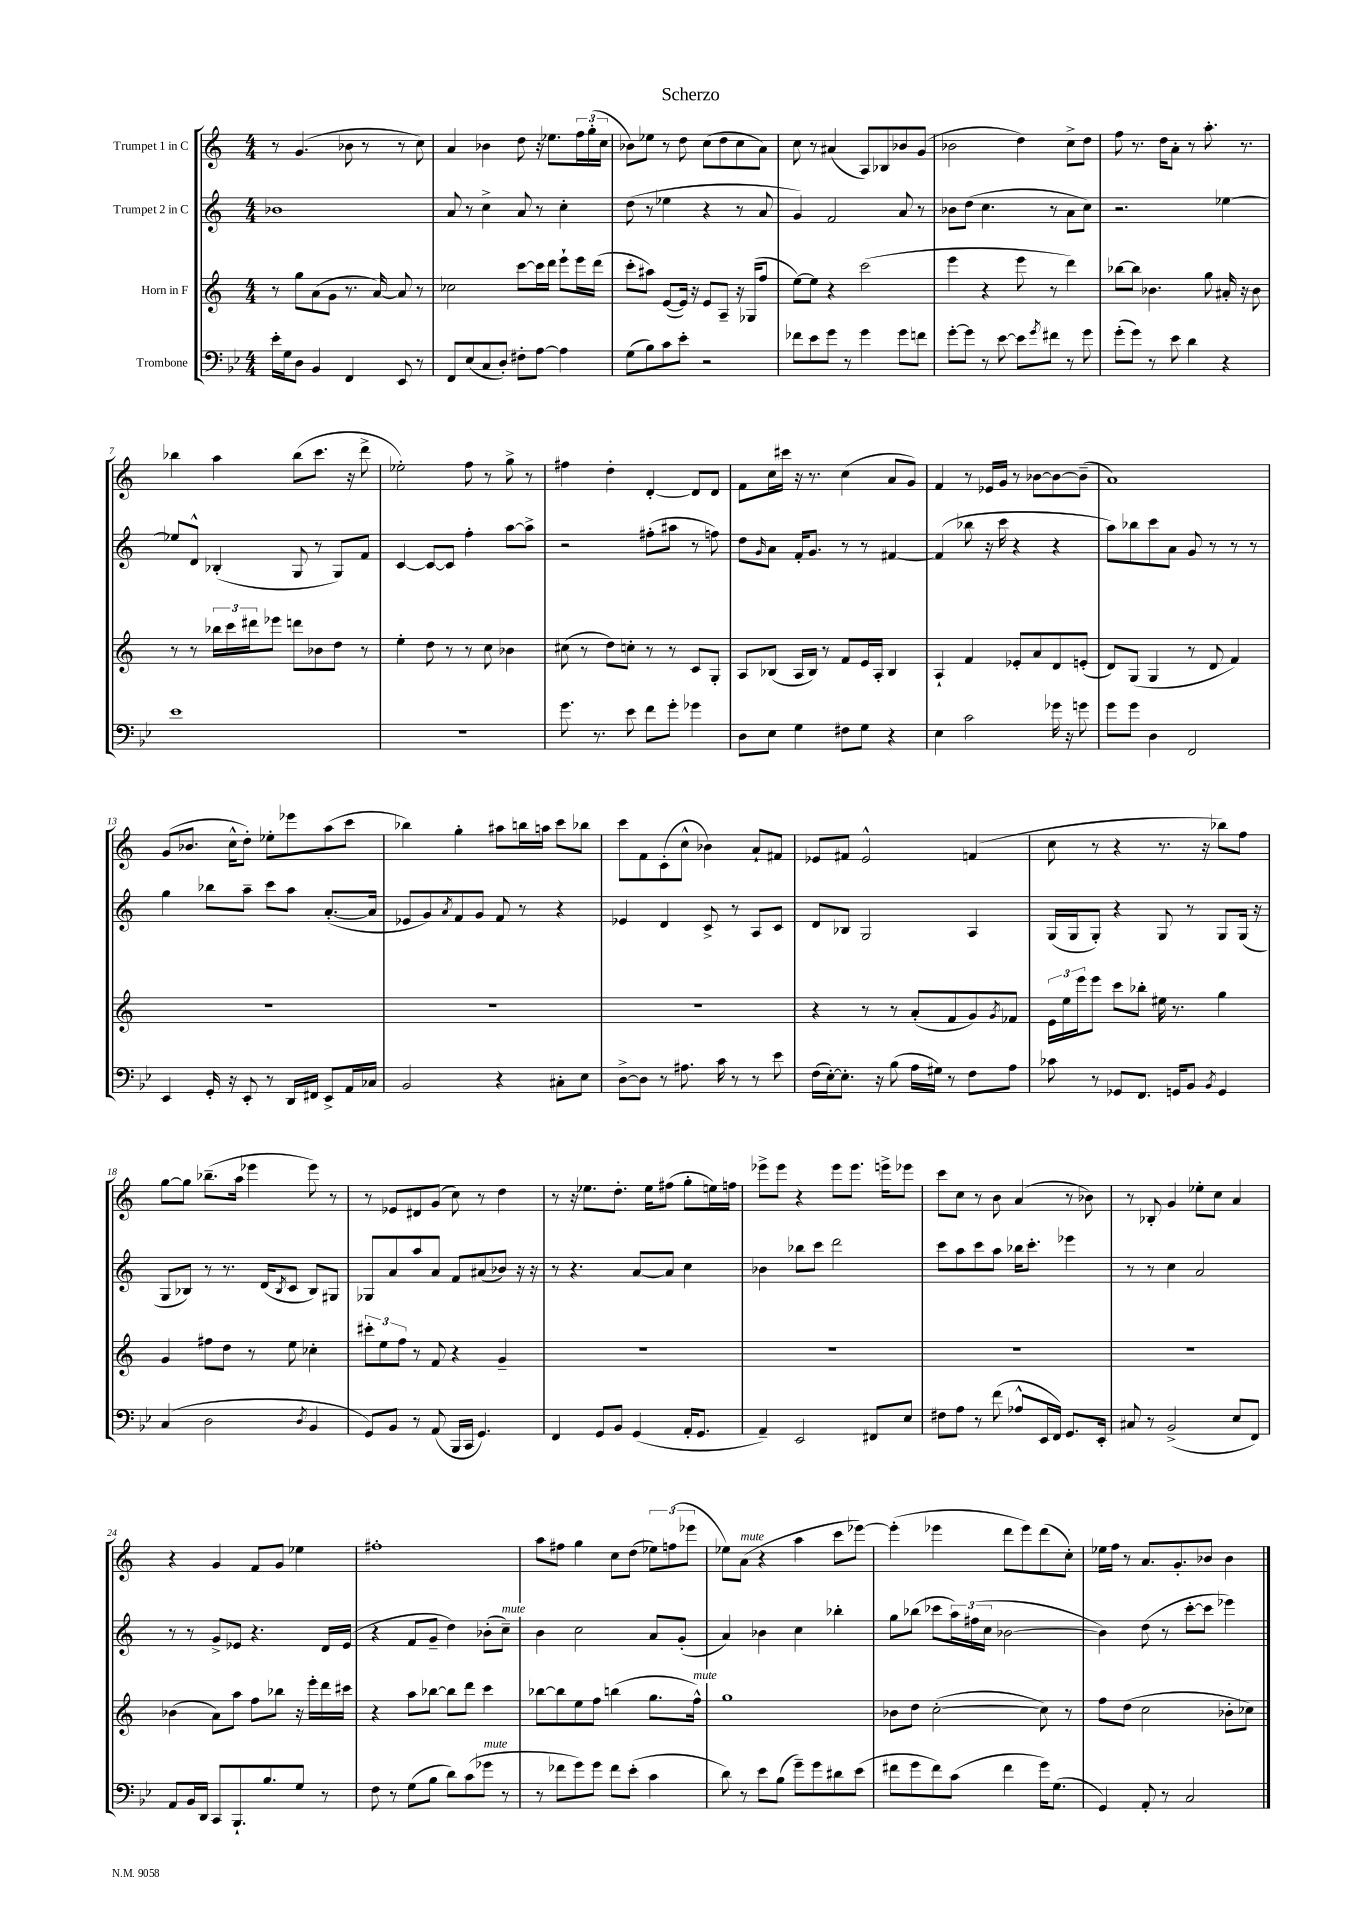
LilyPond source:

\header { title = "Scherzo" }
<<
\new StaffGroup <<
\new Staff = "s0" \with { instrumentName = "Trumpet 1 in C" } {
    \clef treble \key c \major \numericTimeSignature \time 4/4
    r8 g'4.( bes'8 r8 r8 c''8) |
    a'4 bes'4 d''8 r16 ees''8. \tuplet 3/2 { f''16 g''16-.( c''16 } |
    bes'8) ees''8 r8 d''8 c''8( d''8 c''8 a'8) |
    c''8 r8 ais'4( a8) bes8 bes'8 g'8( |
    bes'2 d''4) c''8-> d''8 |
    f''8 r8. d''16 a'8-. r8 a''8.-. r8. |
    bes''4 a''4 bes''8( c'''8. r16 d'''8-> |
    ees''2-.) f''8 r8 g''8-> r8 |
    fis''4 d''4-. d'4~-. d'8 d'8 |
    f'8 c''16 cis'''16 r16 r8. c''4( a'8 g'8) |
    f'4 r8 ees'16 g'16 r8 bes'8~ bes'8~ bes'8--( |
    a'1) |
    g'8( bes'8. c''16-^ d''8-.) ees''8-. ees'''8 a''8( c'''8 |
    bes''4) g''4-. ais''8 b''16 a''16 c'''8 bes''8 |
    c'''8 f'8 c'8-.( c''8-^ bes'4) a'8-! fis'8 |
    ees'8 fis'8 ees'2-^ f'4( |
    c''8 r8 r4 r8. r16 bes''8) f''8 |
    g''8~ g''8 bes''8.--( a''16 ees'''4 ees'''8) r8 |
    r8 ees'8 dis'8 g'8( c''8) r8 d''4 |
    r8 r16 ees''8. d''8.-. ees''16 fis''8( g''8-. e''16) f''16 |
    ees'''8-> ees'''8 r4 ees'''8 ees'''8. e'''16-> ees'''8 |
    c'''8 c''8 r8 b'8 a'4( r8 bes'8) |
    r8 bes8-. g'4 ees''8-. c''8 a'4 |
    r4 g'4 f'8 g'8 ees''4 |
    fis''1-. |
    a''8 fis''8 g''4 c''8 d''8( \tuplet 3/2 { ees''8) f''8( ees'''8 } |
    ees''8) a'8^\markup { \italic "mute" }( r4 a''4 c'''8 ees'''8~) |
    ees'''4-.( ees'''4 d'''8 ees'''8) d'''8( c''8-.) |
    ees''16 f''16 r8 a'8. g'8.-. bes'8 bes'4 \bar "|." |
}
\new Staff = "s1" \with { instrumentName = "Trumpet 2 in C" } {
    \clef treble \key c \major \numericTimeSignature \time 4/4
    bes'1 |
    a'8 r8 c''4-> a'8 r8 c''4-. |
    d''8( r8 ees''4 r4 r8 a'8 |
    g'4) f'2 a'8 r8 |
    bes'8 d''8( c''4. r8 a'8 c''8) |
    r2. ees''4~ |
    ees''8 d'8-^ bes4-.( g8 r8 g8) f'8 |
    c'4~ c'8~ c'8 f''4-. a''8~ a''8-> |
    r2 fis''8-.( ais''8 r8 f''8) |
    d''8 \grace { g'16 } a'8 f'16-. g'8. r8 r8 fis'4~ |
    fis'4( bes''8 r16 c'''16 r4 r4 |
    a''8) bes''8 c'''8 a'8 g'8 r8 r8 r8 |
    g''4 bes''8 a''8-- c'''8 a''8 a'8.~-.( a'16 |
    ees'8 g'8) \acciaccatura { a'8 } f'8 g'8 f'8 r8 r4 |
    ees'4 d'4 c'8-> r8 a8 c'8 |
    d'8 bes8 g2 a4 |
    g16( g16 g8-.) r4 g8 r8 g8 g16( r16 |
    g8 bes8) r8 r8. d'16( \acciaccatura { bes8 } c'8 bes8) gis8 |
    ges8 a'8 a''8 a'8 f'8 ais'8( bes'8) r16 r16 |
    r8 r4. a'8~ a'8 c''4 |
    bes'4 bes''8 c'''8 d'''2 |
    c'''8 a''8 c'''8 a''8 bes''16 c'''8.-. ees'''4 |
    r8 r8 c''4 a'2 |
    r8 r8 g'8-> ees'8 r4. d'16 ees'16( |
    r4 f'8 g'8-- d''4) bes'8-.( c''8--^\markup { \italic "mute" }) |
    b'4 c''2 a'8 g'8-.( |
    a'4) bes'4 c''4 bes''4-. |
    g''8 bes''8( ces'''8 \tuplet 3/2 { a''16) fis''16( c''16 } bes'2~ |
    bes'4) d''8( r8 c'''8~-. c'''8 ees'''4) \bar "|." |
}
\new Staff = "s2" \with { instrumentName = "Horn in F" } {
    \clef treble \key c \major \numericTimeSignature \time 4/4
    r8 g''8 a'8( g'8 r8. a'16~) a'8 r8 |
    ces''2 c'''8~ c'''16 d'''16 e'''8-! e'''16 d'''16( |
    c'''8-. ais''8) e'8~( e'16) r16 e'8 a8-- r16 ges16( f''8 |
    e''8~) e''8 r4 c'''2( |
    e'''4 r4 e'''8 r8 d'''4) |
    bes''8~ bes''8 bes'4. g''8 ais'16-. r16 bes'8 |
    r8 r8 \tuplet 3/2 { bes''16 c'''16 dis'''16 } ees'''8 d'''8 bes'8 d''8 r8 |
    e''4-. d''8 r8 r8 c''8 bes'4 |
    cis''8( r8 d''8) c''8-. r8 r8 c'8 g8-. |
    a8 bes8( a16 bes16) r8 f'8 e'16 a16-. bes4 |
    a4-! f'4 ees'8-. a'8 d'8 e'8-.( |
    d'8) g8( g4 r8 d'8 f'4) |
    R1 |
    R1 |
    R1 |
    r4 r8 r8 a'8-.( f'8 g'8) \acciaccatura { g'8 } fes'8 |
    \tuplet 3/2 { e'16 e''16 e'''16 } e'''8 c'''8 bes''8-. eis''16 r8. g''4 |
    g'4 fis''8 d''8 r8 e''8 ces''4-. |
    \tuplet 3/2 { cis'''8-. e''8 f''8 } r8 f'8 r4 g'4-- |
    R1 |
    R1 |
    R1 |
    R1 |
    bes'4( a'8) a''8 f''8 bes''8 r16 e'''16-. d'''16 cis'''16 |
    r4 a''8 bes''8~ bes''8 d'''8 c'''4 |
    bes''8~ bes''8 e''8 f''8 b''4( g''8. f''16-^^\markup { \italic "mute" }) |
    g''1 |
    bes'8 d''8 c''2~-.( c''8) r8 |
    f''8 d''8( c''2 bes'8-. ces''8) \bar "|." |
}
\new Staff = "s3" \with { instrumentName = "Trombone" } {
    \clef bass \key bes \major \numericTimeSignature \time 4/4
    ees'16-. g16 d8 bes,4 f,4 ees,8 r8 |
    f,8 ees8( c8 d8-.) fis8-. a8~ a4 |
    g8( bes8) c'8 ees'8-. r2 |
    fes'8 ees'8 g'8 r8 g'4 g'8 f'8 |
    g'8~-. g'8 r8 ees'8~ ees'8 \acciaccatura { g'8 } fis'8 r8 g'8 |
    g'8-.( g'8) r8 ees'8 d'4 r4 |
    ees'1 |
    R1 |
    g'8. r8. ees'8 f'8 g'8-. ges'4 |
    d8 ees8 g4 fis8 g8 r4 |
    ees4 c'2 ges'16 r16 g'8 |
    g'8 g'8 d4 f,2 |
    ees,4 g,16-. r16 ees,8-. r8 d,16 fis,16 ees,8-> a,16 ces16 |
    bes,2 r4 cis8-. ees8 |
    d8~-> d8 r8 ais8. c'16 r8 r8 ees'8 |
    f16( ees16~-.) ees8.-. r16 bes8( a16 gis16) r8 f8 a8 |
    ces'8 r8 ges,8 f,8. g,16 bes,8 \acciaccatura { bes,8 } g,4 |
    c4( d2 \acciaccatura { d8 } bes,4 |
    g,8) bes,8 r8 a,8( bes,,16 c,16 g,4.) |
    f,4 g,8 bes,8 g,4( a,16-. g,8. |
    a,4--) ees,2 fis,8 ees8 |
    fis8 a8 r8 f'8( aes8-^ ees,16 f,16) g,8. ees,16-. |
    cis8 r8 bes,2->( ees8 f,8) |
    a,8 bes,16 d,16 c,8 bes,,8.-! bes8. g8 r8 |
    f8 r8 g8( bes8 d'8) c'8( ges'8^\markup { \italic "mute" } r8 |
    r8 fes'8 g'8) g'8 fes'8 ees'8-.( c'4 |
    d'8) r8 ees'8 bes8( g'8--) g'8 dis'8 ees'8( |
    fis'8 g'8 fis'8) c'8( fis'4 g'16) g8.( |
    g,4) a,8-. r8 c2 \bar "|." |
}
>>
>>
